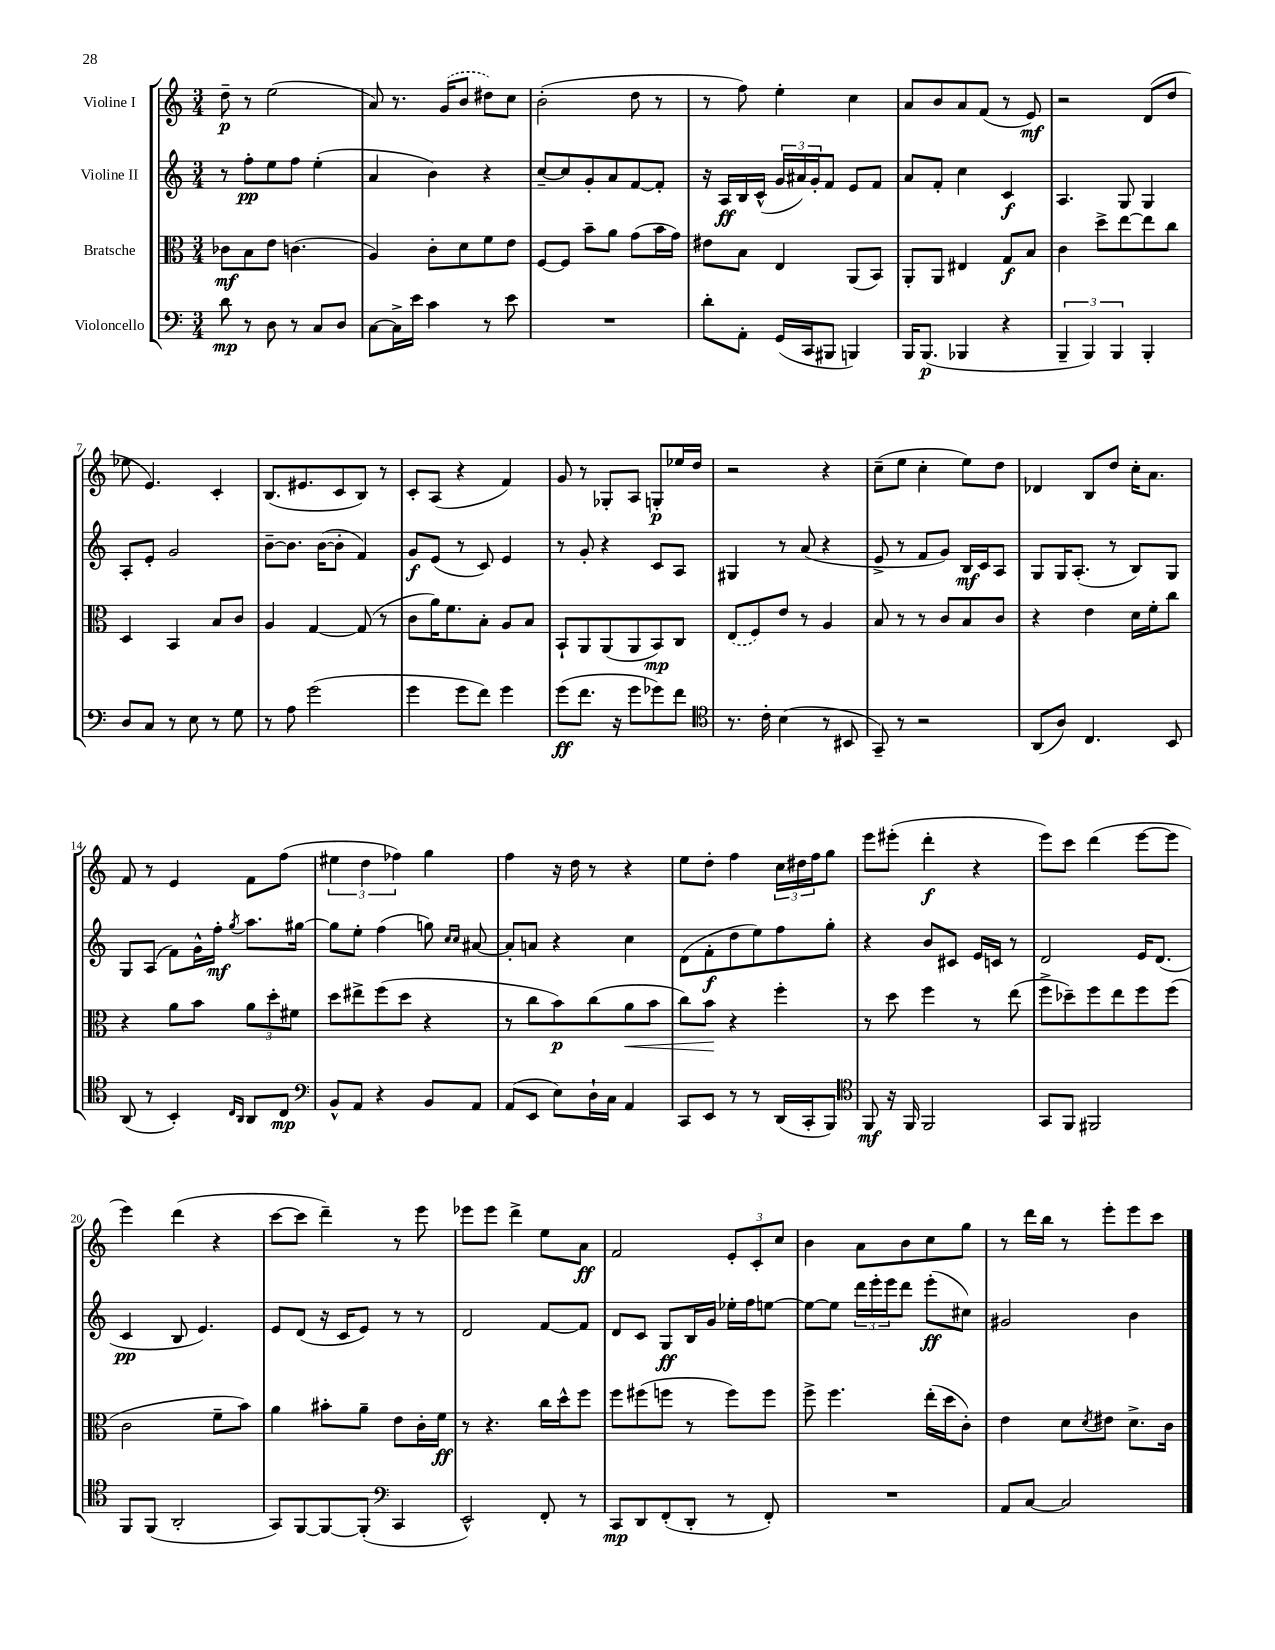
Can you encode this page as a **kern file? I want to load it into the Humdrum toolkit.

**kern	**kern	**kern	**kern
*staff4	*staff3	*staff2	*staff1
*clefF4	*clefC3	*clefG2	*clefG2
*k[]	*k[]	*k[]	*k[]
*M3/4	*M3/4	*M3/4	*M3/4
8d	8c-	8r	8dd~
8r	8B	8ff'	8r
8D	8e	8ee	(2ee
8r	(4.c	8ff	.
8C	.	(4ee'	.
8D	.	.	.
=	=	=	=
[8C	4A)	4a	8a)
16C^]	.	.	8.r
16e	.	.	.
4c	8c'	4b)	.
.	.	.	(16g
.	8d	.	8b
8r	8f	4r	8dd#)
8e	8e	.	8cc
=	=	=	=
2.r	[8F	[8cc~	(2b'
.	8F]	8cc]	.
.	8b~	8g'	.
.	8a	8a	.
.	(8g	[8f	8dd
.	16b	8f']	8r
.	16g)	.	.
=	=	=	=
8d'	8e#	16r	8r
.	.	16A	.
8AA'	8B	16B	8ff)
.	.	(16c^^	.
(16GG	4E	24g	4ee'
.	.	24a#)	.
16CC	.	.	.
.	.	24g'	.
8BBB#	.	8f	.
4BBB)	(8AA	8e	4cc
.	8BB)	8f	.
=	=	=	=
16BBB	8AA'	8a	8a
(8.BBB	.	.	.
.	8AA	8f'	8b
4BBB-	4E#	4cc	8a
.	.	.	(8f
4r	8G	4c	8r
.	8B	.	8e)
=	=	=	=
6BBB~	4c	4.A	2r
6BBB)	.	.	.
.	8dd^	.	.
6BBB	.	.	.
.	[8ee	8G	.
4BBB'	8ee]	4G	(8d
.	8cc	.	8dd
=	=	=	=
8D	4D	8A'	8ee-
8C	.	8e'	4.e)
8r	4BB	2g	.
8E	.	.	.
8r	8B	.	4c'
8G	8c	.	.
=	=	=	=
8r	4A	[8b~	(8.B
8A	.	8.b]	.
.	.	.	8.e#
(2g	[4G	.	.
.	.	([16b	.
.	.	8b']	8c
.	(8G]	4f)	8B)
.	8r	.	8r
=	=	=	=
4g	8c	8g	8c'
.	16a)	(8e	(8A
.	8.f	.	.
8g	.	8r	4r
8f)	8B'	8c)	.
4g	8A	4e	4f)
.	8B	.	.
=	=	=	=
(8g	8BB`	8r	8g
8.f	8AA	8g'	8r
.	(8AA	4r	8G-'
16r	.	.	.
8g	8AA	.	8A
8g-)	8BB)	8c	8G'
8f	8C	8A	16ee-
.	.	.	16dd
=	=	=	=
*clefC4	*	*	*
8.r	(8E	4G#	2r
.	8F)	.	.
16c'	.	.	.
(4B	8e	8r	.
.	8r	(8a	.
8r	4A	4r	4r
8BB#	.	.	.
=	=	=	=
8GG~)	8B	8e^	(8cc~
8r	8r	8r	8ee
2r	8r	8f	4cc'
.	8c	8g)	.
.	8B	16B	8ee)
.	.	16c	.
.	8c	8A	8dd
=	=	=	=
(8AA	4r	8G	4d-
8A)	.	16G	.
.	.	(8.A'	.
4.C	4e	.	8B
.	.	8r	8dd
.	16d	8B)	16cc'
.	16f'	.	8.a
8BB	8cc	8G	.
=	=	=	=
(8AA	4r	8G	8f
8r	.	(8A	8r
4BB')	8a	8f)	4e
.	8b	16g^^	.
.	.	16ff'	.
16qqC	.	.	.
16qqAA	.	8qgg	.
8AA	12a	8.aa	8f
.	12dd'	.	.
8C	.	.	(8ff
.	12f#	.	.
.	.	[16gg#	.
=	=	=	=
*clefF4	*	*	*
8BB^^	8dd	8gg#]	6ee#
8AA	8ee#^	8ee'	.
.	.	.	6dd
4r	(8ff	(4ff	.
.	.	.	6ff-)
.	8dd	.	.
8BB	4r	8gg)	4gg
.	.	16qqcc	.
.	.	16qqcc	.
8AA	.	[8a#	.
=	=	=	=
(8AA	8r	8a#']	4ff
8EE	8cc	8a	.
8E)	8b)	4r	16r
.	.	.	16dd
16D`	(8cc	.	8r
16C	.	.	.
4AA	8a	4cc	4r
.	8b	.	.
=	=	=	=
8CC	8cc)	(8d	8ee
8EE	8b	8f'	8dd'
8r	4r	8dd	4ff
8r	.	8ee)	.
(16DD	4ff'	8ff	24cc
.	.	.	24dd#
16CC'	.	.	.
.	.	.	24ff
8BBB)	.	8gg'	8gg
=	=	=	=
*clefC4	*	*	*
8FF	8r	4r	8eee
16r	8dd	.	(8eee#'
16FF	.	.	.
2FF	4ff	8b	4ddd'
.	.	8c#	.
.	8r	16e	4r
.	.	16c	.
.	(8ee	8r	.
=	=	=	=
8GG	8ff^	2d	8eee)
8FF	8dd-~)	.	8ccc
2FF#	8ff	.	(4ddd
.	8ee	.	.
.	8ff	16e	[8eee
.	.	(8.d	.
.	(8ff	.	8eee]
=	=	=	=
8FF	2c	4c	4eee)
(8FF	.	.	.
2AA'	.	8B	(4ddd
.	.	4.e)	.
.	8f~	.	4r
.	8b)	.	.
=	=	=	=
8GG)	4a	8e	[8ccc
[8FF	.	(8d	8ccc]
8FF_	8b#'	16r	4ddd~)
.	.	16c	.
(8FF']	8a~	8e)	.
*clefF4	*	*	*
4CC	8e	8r	8r
.	16c'	8r	8eee
.	16f	.	.
=	=	=	=
2EE^^)	8r	2d	8eee-
.	4.r	.	8eee-
.	.	.	4ddd^
8FF'	16cc	[8f	8ee
.	16dd^^	.	.
8r	8ff	8f]	8a
=	=	=	=
8CC	8ff	8d	2f
8DD	(8ff#	8c	.
(8FF'	8ff	8G	.
8DD'	8r	16B	.
.	.	16g	.
8r	8ff)	16ee-'	12e'
.	.	16ff	.
.	.	.	12c'
8FF')	8ff	[8ee	.
.	.	.	12cc
=	=	=	=
2.r	8ff^	8ee_	4b
.	4.ff	8ee]	.
.	.	24ddd	8a
.	.	24eee'	.
.	.	24eee	.
.	.	8ddd	8b
.	(16ee'	(8eee'	8cc
.	16dd	.	.
.	8c')	8cc#)	8gg
=	=	=	=
8AA	4e	2g#	8r
[8C	.	.	16ddd
.	.	.	16bb
2C]	8d	.	8r
.	8qd	.	.
.	8e#	.	8eee'
.	8.d^	4b	8eee
.	.	.	8ccc
.	16c	.	.
==	==	==	==
*-	*-	*-	*-
